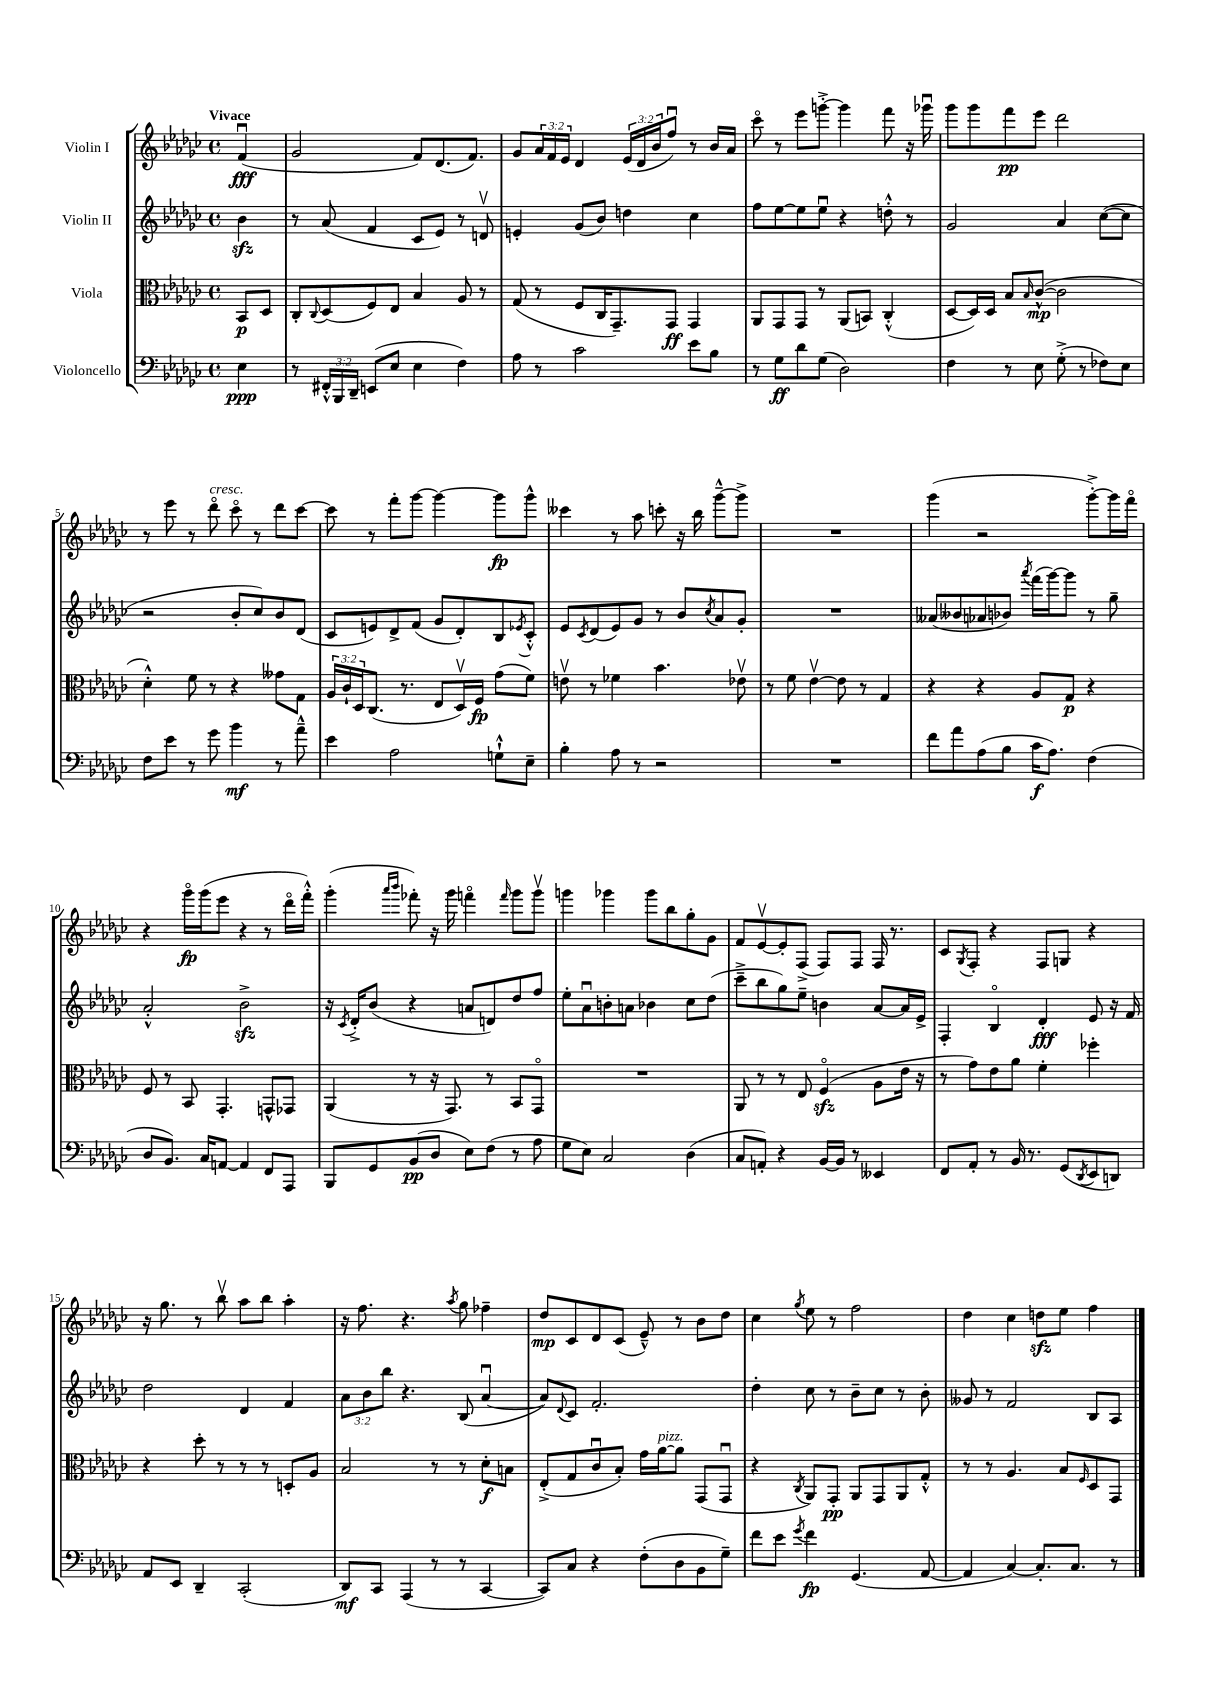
<<
\new StaffGroup <<
\new Staff = "s0" \with { instrumentName = "Violin I" } {
    \clef treble \key ges \major \defaultTimeSignature \time 4/4 \override Staff.TupletNumber.text = #tuplet-number::calc-fraction-text \partial 4 \tempo "Vivace"
    f'4\downbow\fff( |
    ges'2 f'8) des'8.( f'8.) |
    ges'8 \tuplet 3/2 { aes'16 f'16 ees'16 } des'4 \tuplet 3/2 { ees'16( des'16 bes'16 } f''8\downbow) r8 bes'16 aes'16 |
    ces'''8\flageolet r8 ees'''8 g'''8~-.-> g'''4 f'''8 r16 ges'''16\downbow |
    ges'''8 ges'''8 f'''8\pp ees'''8 des'''2 |
    r8 ees'''8 r8 des'''8\flageolet^\markup { \italic "cresc." } ces'''8\flageolet r8 des'''8 ces'''8~ |
    ces'''8 r8 f'''8-. ges'''8~ ges'''4~ ges'''8\fp ges'''8-^ |
    ceses'''4 r8 aes''8 c'''8-. r16 bes''16 ges'''8~---^ ges'''8-> |
    R1 |
    ges'''4( r2 ges'''8~-.->) ges'''16 f'''16\flageolet |
    r4 ges'''16\flageolet\fp ges'''16( ees'''8 r4 r8 des'''16\flageolet f'''16-.-^) |
    ges'''4-.( \grace { aes'''16 bes'''16 } fes'''8-.) r16 ges'''16 f'''4\flageolet \grace { f'''16 } ges'''8 ges'''8\upbow |
    g'''4 ges'''4 ges'''8 bes''8 ges''8-. ges'8 |
    f'8 ees'8~\upbow ees'8-. f8->( f8) f8 f16 r8. |
    ces'8 \acciaccatura { ges8 } f8-. r4 f8 g8 r4 |
    r16 ges''8. r8 bes''8\upbow aes''8 bes''8 aes''4-. |
    r16 f''8. r4. \acciaccatura { aes''8 } ges''8 fes''4-- |
    des''8\mp ces'8 des'8 ces'8( ees'8---^) r8 bes'8 des''8 |
    ces''4 \acciaccatura { ges''8 } ees''8 r8 f''2 |
    des''4 ces''4 d''8\sfz ees''8 f''4 \bar "|." |
}
\new Staff = "s1" \with { instrumentName = "Violin II" } {
    \clef treble \key ges \major \defaultTimeSignature \time 4/4 \override Staff.TupletNumber.text = #tuplet-number::calc-fraction-text \partial 4
    bes'4\sfz |
    r8 aes'8( f'4 ces'8 ees'8) r8 d'8\upbow |
    e'4-. ges'8( bes'8) d''4 ces''4 |
    f''8 ees''8~ ees''8 ees''8\downbow r4 d''8-.-^ r8 |
    ges'2 aes'4 ces''8~( ces''8 |
    r2 bes'8-. ces''8) bes'8 des'8( |
    ces'8 e'8) des'8-> f'8( ges'8 des'8-.) bes8 \acciaccatura { ees'8 } ces'8-.-^ |
    ees'8 \acciaccatura { ces'8 } des'8( ees'8) ges'8 r8 bes'8 \acciaccatura { ces''8 } aes'8 ges'8-. |
    R1 |
    aeses'8( beses'8 aes'8 bes'8) \acciaccatura { aes'''8 } f'''16( ges'''16~) ges'''8 r8 ges''8-- |
    aes'2-.-^ bes'2->\sfz |
    r16 \acciaccatura { ces'8 } des'16-.-> bes'8( r4 a'8 d'8) des''8 f''8 |
    ees''8-. aes'8\downbow b'8-. a'8 bes'4 ces''8 des''8( |
    ces'''8---> bes''8 ges''8) ees''8-- b'4 aes'8~ aes'16 ees'16-> |
    f4-. bes4\flageolet des'4-.\fff ees'8 r16 f'16 |
    des''2 des'4 f'4 |
    \tuplet 3/2 { aes'8 bes'8 bes''8 } r4. bes8( aes'4~\downbow |
    aes'8) \appoggiatura { des'8 } ces'8 f'2.-. |
    des''4-. ces''8 r8 bes'8-- ces''8 r8 bes'8-. |
    geses'8 r8 f'2 bes8 aes8 \bar "|." |
}
\new Staff = "s2" \with { instrumentName = "Viola" } {
    \clef alto \key ges \major \defaultTimeSignature \time 4/4 \override Staff.TupletNumber.text = #tuplet-number::calc-fraction-text \partial 4
    bes,8\p des8 |
    ces8-. \appoggiatura { ces8 } des8( f8) ees8 bes4 aes8 r8 |
    ges8( r8 f8 ces16 ges,8.--) ges,8\ff ges,4 |
    aes,8 ges,8 ges,8 r8 aes,8( b,8) ces4-.-^( |
    des8~ des16) des16 bes8 \grace { bes16 } ces'8~-^\mp( ces'2 |
    des'4-.-^) f'8 r8 r4 geses'8 ges8 |
    \tuplet 3/2 { aes16 ces'16-! des16 } ces8.( r8. ees8 des16\upbow) f16\fp ges'8( f'8) |
    e'8\upbow r8 fes'4 bes'4. ees'8\upbow |
    r8 f'8 ees'4~\upbow ees'8 r8 ges4 |
    r4 r4 aes8 ges8\p r4 |
    f8 r8 bes,8 ges,4.-. g,8-^ ges,8 |
    aes,4( r8 r16 ges,8.) r8 bes,8 ges,8\flageolet |
    R1 |
    aes,8 r8 r8 ees8 f4\flageolet\sfz( aes8 ees'16 r16 |
    r8 ges'8) ees'8 aes'8 f'4-. fes''4-. |
    r4 des''8-. r8 r8 r8 d8-. aes8 |
    bes2 r8 r8 des'8-.\f b8 |
    ees8-.->( ges8 ces'8\downbow bes8-.) ges'16 aes'16~^\markup { \italic "pizz." } aes'8 ges,8( ges,8\downbow |
    r4 \acciaccatura { ces8 } aes,8) ges,8-.\pp aes,8 ges,8 aes,8 ges8-.-^ |
    r8 r8 aes4. bes8 \grace { f16 } des8 ges,8 \bar "|." |
}
\new Staff = "s3" \with { instrumentName = "Violoncello" } {
    \clef bass \key ges \major \defaultTimeSignature \time 4/4 \override Staff.TupletNumber.text = #tuplet-number::calc-fraction-text \partial 4
    ees4\ppp |
    r8 \tuplet 3/2 { fis,16-.-^ bes,,16 des,16-- } e,8( ees8 ees4 f4) |
    aes8 r8 ces'2 ees'8 bes8 |
    r8 ges8\ff des'8 ges8( des2) |
    f4 r8 ees8 ges8-.->( r8 fes8) ees8 |
    f8 ees'8 r8 ges'8 bes'4\mf r8 aes'8---^ |
    ees'4 aes2 g8-!-^ ees8-- |
    bes4-. aes8 r8 r2 |
    R1 |
    f'8 aes'8 aes8( bes8 ces'16\f aes8.) f4( |
    des8 bes,8.) ces16 a,8~ a,4 f,8 aes,,8 |
    bes,,8 ges,8 bes,8\pp( des8 ees8) f8( r8 aes8 |
    ges8 ees8) ces2 des4( |
    ces8 a,8-.) r4 bes,16~ bes,16 r8 eeses,4 |
    f,8 aes,8-. r8 bes,16 r8. ges,8( \acciaccatura { des,8 } ees,8 d,8) |
    aes,8 ees,8 des,4-- ces,2-.( |
    des,8\mf) ces,8 aes,,4( r8 r8 ces,4~ |
    ces,8) ces8 r4 f8-.( des8 bes,8 ges8--) |
    f'8 ees'8 \acciaccatura { ges'8 } f'4\fp ges,4.( aes,8~ |
    aes,4 ces4~) ces8.-. ces8. r8 \bar "|." |
}
>>
>>
